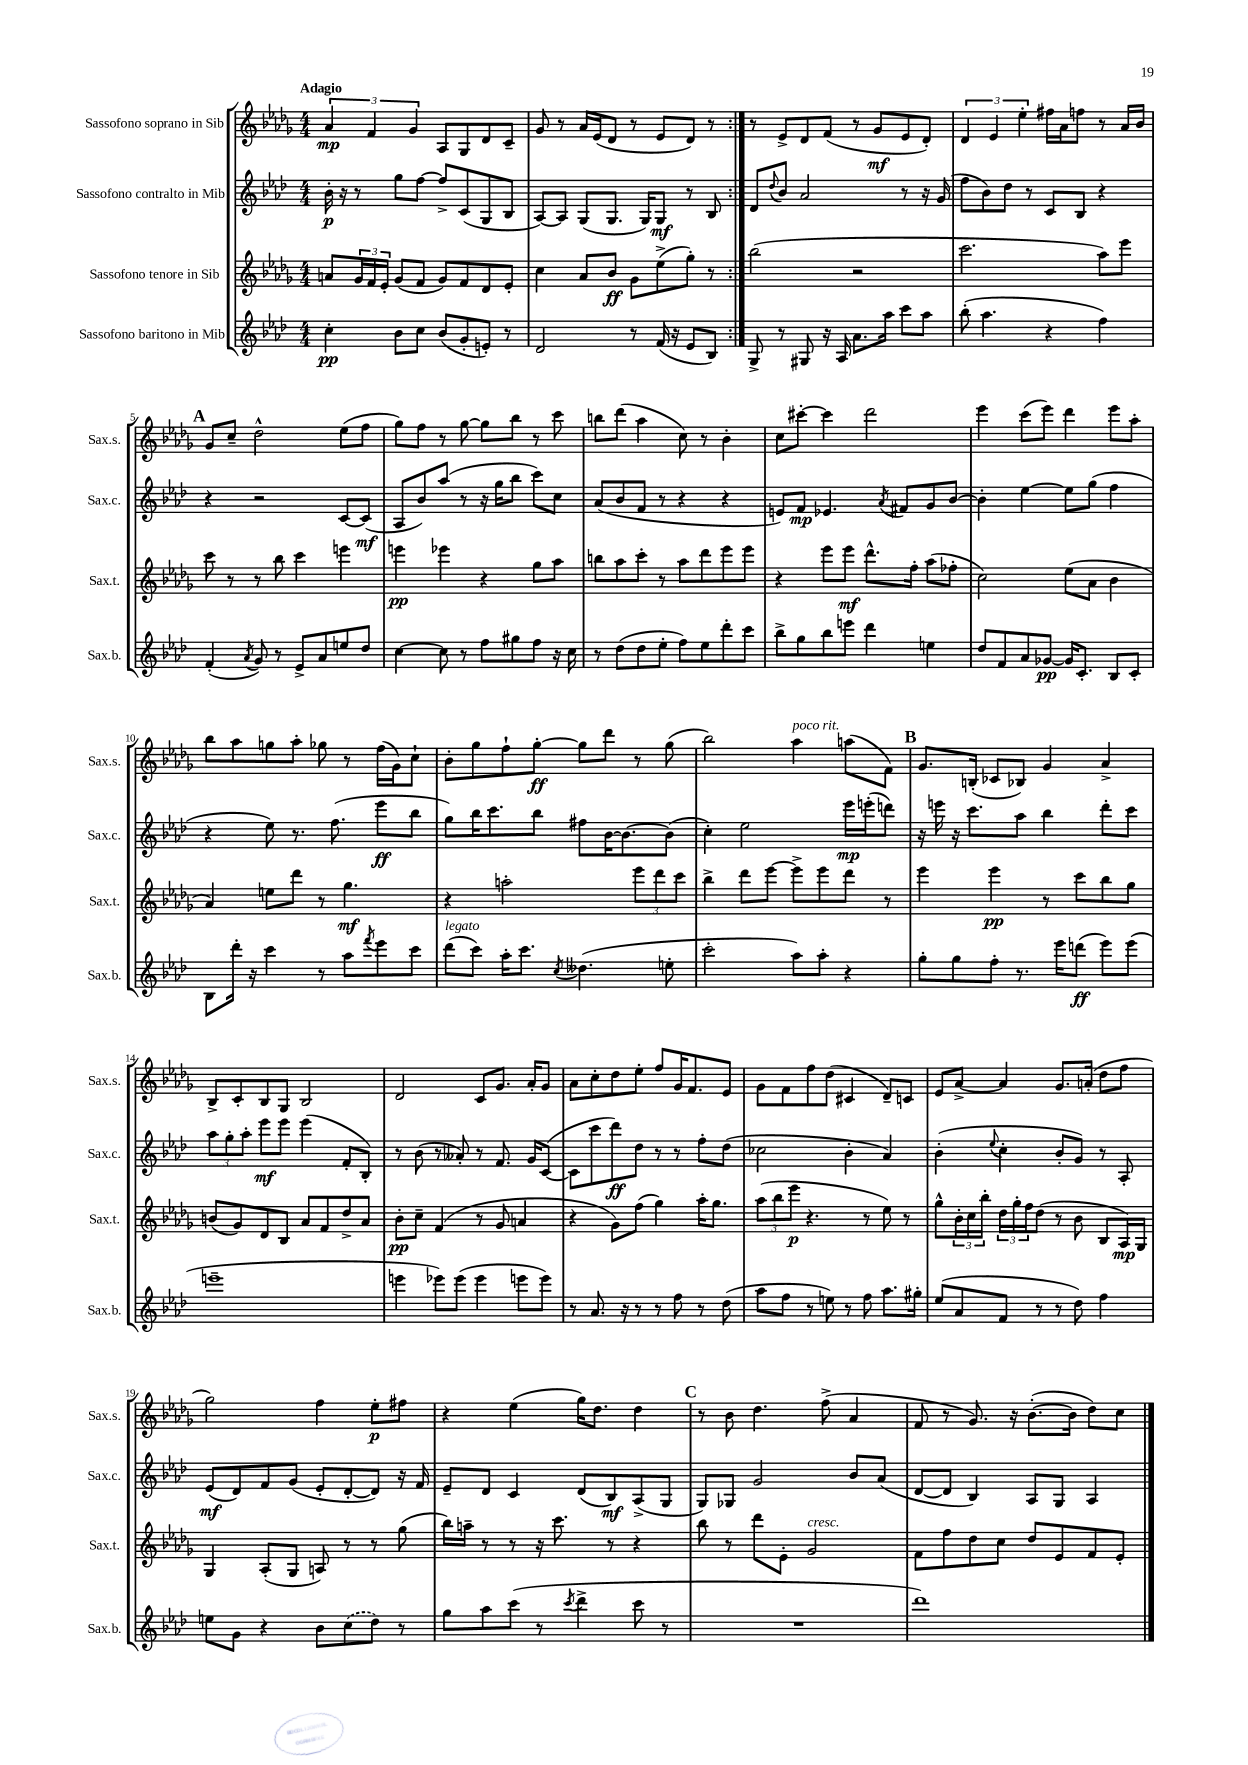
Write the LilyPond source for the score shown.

<<
\new StaffGroup <<
\new Staff = "s0" \with { instrumentName = "Sassofono soprano in Sib" shortInstrumentName = "Sax.s." } {
    \clef treble \key des \major \numericTimeSignature \time 4/4 \tempo "Adagio"
    \repeat volta 2 { \tuplet 3/2 { aes'4\mp f'4 ges'4 } aes8 ges8 des'8 c'8-- |
    ges'8 r8 aes'16 ees'16( des'8 r8 ees'8 des'8) r8 | }
    r8 ees'8-> des'8 f'8( r8 ges'8\mf ees'8 des'8-.) |
    \tuplet 3/2 { des'4 ees'4 ees''4-. } fis''16 aes'16 f''8 r8 aes'16 bes'16 |
    \mark \markup { \bold "A" } ges'8 c''8-- des''2-^ ees''8( f''8 |
    ges''8) f''8 r8 ges''8~ ges''8 bes''8 r8 c'''8 |
    b''8 des'''8( aes''4 c''8) r8 bes'4-. |
    c''8 cis'''8~-. cis'''4 des'''2 |
    ees'''4 c'''8( ees'''8) des'''4 ees'''8 aes''8-. |
    bes''8 aes''8 g''8 aes''8-. ges''8 r8 f''16( ges'16) c''8-! |
    bes'8-. ges''8 f''8-! ges''8~-.\ff ges''8 des'''8 r8 ges''8( |
    bes''2) aes''4^\markup { \italic "poco rit." } a''8( f'8) |
    \mark \markup { \bold "B" } ges'8. b16-.( ces'8 bes8) ges'4 aes'4-> |
    bes8-> c'8-. bes8 ges8 bes2 |
    des'2 c'8 ges'8. aes'16-. ges'8 |
    aes'8 c''8-. des''8 ees''8-. f''8 ges'16 f'8. ees'8 |
    ges'8 f'8 f''8 des''8( cis'4 des'8--) c'8 |
    ees'8 aes'8~-> aes'4 ges'8. a'16-.( des''8 f''8 |
    ges''2) f''4 ees''8-.\p fis''8 |
    r4 ees''4( ges''16) des''8. des''4 |
    \mark \markup { \bold "C" } r8 bes'8 des''4. f''8->( aes'4 |
    f'8 r8 ges'8.) r16 bes'8.~-.( bes'16 des''8) c''8 \bar "|." |
}
\new Staff = "s1" \with { instrumentName = "Sassofono contralto in Mib" shortInstrumentName = "Sax.c." } {
    \clef treble \key aes \major \numericTimeSignature \time 4/4
    \repeat volta 2 { bes'16-.\p r16 r8 g''8 f''8~ f''8-> c'8( g8 bes8 |
    aes8~) aes8 g8( g8. g16) g8\mf r8 bes8 | }
    des'8 \appoggiatura { des''8 } bes'8 aes'2 r8 r16 g'16( |
    f''8 bes'8) des''8 r8 c'8 bes8 r4 |
    \mark \markup { \bold "A" } r4 r2 c'8~ c'8\mf( |
    aes8 bes'8) aes''8( r8 r16 g''16 bes''8 c'''8) c''8 |
    aes'8( bes'8 f'8 r8 r4 r4 |
    e'8) f'8\mp ees'4. \acciaccatura { aes'8 } fis'8 g'8 bes'8~ |
    bes'4-. ees''4~ ees''8 g''8( f''4 |
    r4 ees''8) r8. f''8.( ees'''8\ff bes''8 |
    g''8) bes''16 c'''8. bes''8 fis''8 bes'16~ bes'8.~ bes'8( |
    c''4-.) ees''2 ees'''16\mp e'''16-.( d'''8) |
    \mark \markup { \bold "B" } r16 e'''16 r16 c'''8. aes''8 bes''4 des'''8-. c'''8 |
    \tuplet 3/2 { aes''8 g''8-. aes''8-. } ees'''8\mf ees'''8 ees'''4( f'8-. bes8-.) |
    r8 bes'8( r8 aeses'8-.) r8 f'8. g'16 c'8~( |
    c'8 c'''8 des'''8\ff) des''8 r8 r8 f''8-. des''8( |
    ces''2 bes'4-. aes'4) |
    bes'4-.( \appoggiatura { ees''8 } c''4-. bes'8-. g'8) r8 aes8-. |
    ees'8\mf( des'8) f'8 g'8( ees'8-. des'8~-. des'8) r16 f'16 |
    ees'8-- des'8 c'4 des'8( bes8\mf) aes8->( g8 |
    \mark \markup { \bold "C" } g8) ges8 g'2 bes'8 aes'8( |
    des'8~ des'8 bes4) aes8 g8 aes4 \bar "|." |
}
\new Staff = "s2" \with { instrumentName = "Sassofono tenore in Sib" shortInstrumentName = "Sax.t." } {
    \clef treble \key des \major \numericTimeSignature \time 4/4
    \repeat volta 2 { a'8 \tuplet 3/2 { ges'16 f'16 ees'16-. } ges'8( f'8 ges'8) f'8 des'8 ees'8-. |
    c''4 aes'8 bes'8\ff ges'8 ees''8->( ges''8-.) r8 | }
    bes''2( r2 |
    c'''2. aes''8) ees'''8 |
    \mark \markup { \bold "A" } c'''8 r8 r8 bes''8 c'''4 e'''4 |
    e'''4\pp ees'''4 r4 ges''8 aes''8 |
    b''8 aes''8 c'''8-. r8 aes''8 des'''8 ees'''8 ees'''8 |
    r4 ees'''8 ees'''8\mf des'''8.-^ f''16-. aes''8( fes''8-. |
    c''2) ees''8( aes'8 bes'4 |
    aes'4) e''8 des'''8 r8 ges''4.\mf |
    r4 a''2-. \tuplet 3/2 { ees'''8 des'''8 c'''8 } |
    bes''4-> des'''8 ees'''8~ ees'''8-> ees'''8 des'''8 r8 |
    \mark \markup { \bold "B" } ees'''4 ees'''4\pp r8 c'''8 bes''8 ges''8 |
    b'8( ges'8) des'8 bes8 aes'8 f'8 des''8-> aes'8 |
    bes'8-.\pp c''8-- f'4( r8 ges'8 a'4 |
    r4 ges'8) f''8( ges''4) aes''16-. ges''8. |
    \tuplet 3/2 { aes''8( bes''8 ees'''8\p } r4. r8 ees''8) r8 |
    ges''8-^ \tuplet 3/2 { bes'16-. c''16 bes''16-. } \tuplet 3/2 { des''16 ges''16-. f''16 } des''8( r8 bes'8 bes8 aes16\mp) ges16 |
    ges4 aes8-.( ges8 a8) r8 r8 ges''8( |
    bes''16) a''16-- r8 r8 r16 c'''8. r8 r4 |
    \mark \markup { \bold "C" } bes''8 r8 des'''8 ees'8-. ges'2^\markup { \italic "cresc." } |
    f'8 f''8 des''8 c''8 des''8 ees'8 f'8 ees'8-. \bar "|." |
}
\new Staff = "s3" \with { instrumentName = "Sassofono baritono in Mib" shortInstrumentName = "Sax.b." } {
    \clef treble \key aes \major \numericTimeSignature \time 4/4
    \repeat volta 2 { c''4-.\pp bes'8 c''8 bes'8( g'8-. e'8-.) r8 |
    des'2 r8 f'16( r16 ees'8 bes8) | }
    g8-> r8 gis8 r16 aes16 aes'8. aes''16 c'''8 aes''8 |
    bes''8-.( aes''4. r4 f''4) |
    \mark \markup { \bold "A" } f'4-.( \acciaccatura { aes'8 } g'8) r8 ees'8-> aes'8 e''8 des''8 |
    c''4~ c''8 r8 f''8 gis''8 f''8 r16 c''16 |
    r8 des''8( des''8 ees''8-. f''8) ees''8 des'''8-. c'''8 |
    bes''8-> g''8 bes''8 e'''8 des'''4 e''4 |
    des''8 f'8 aes'8 ges'8~\pp ges'16 c'8.-. bes8 c'8-. |
    bes8 des'''16-. r16 c'''4 r8 aes''8 \acciaccatura { f'''8 } ees'''8 c'''8 |
    des'''8^\markup { \italic "legato" }( c'''8) aes''16-. c'''8. \acciaccatura { c''8 } deses''4.( e''8-. |
    c'''2-. aes''8) aes''8-. r4 |
    \mark \markup { \bold "B" } g''8-. g''8 f''8-. r8. ees'''16 d'''8\ff( ees'''8) ees'''8( |
    e'''1-- |
    e'''4 ees'''8) ees'''8( ees'''4 e'''8 e'''8) |
    r8 aes'8. r16 r8 r8 f''8 r8 des''8( |
    aes''8 f''8 r8 e''8) r8 f''8 aes''8. gis''16-. |
    ees''8( aes'8 f'8 r8 r8 des''8) f''4 |
    e''8 g'8 r4 bes'8 \once \slurDashed c''8( des''8) r8 |
    g''8 aes''8 c'''8( r8 \acciaccatura { c'''8 } des'''4-> c'''8 r8 |
    \mark \markup { \bold "C" } R1 |
    des'''1) \bar "|." |
}
>>
>>
